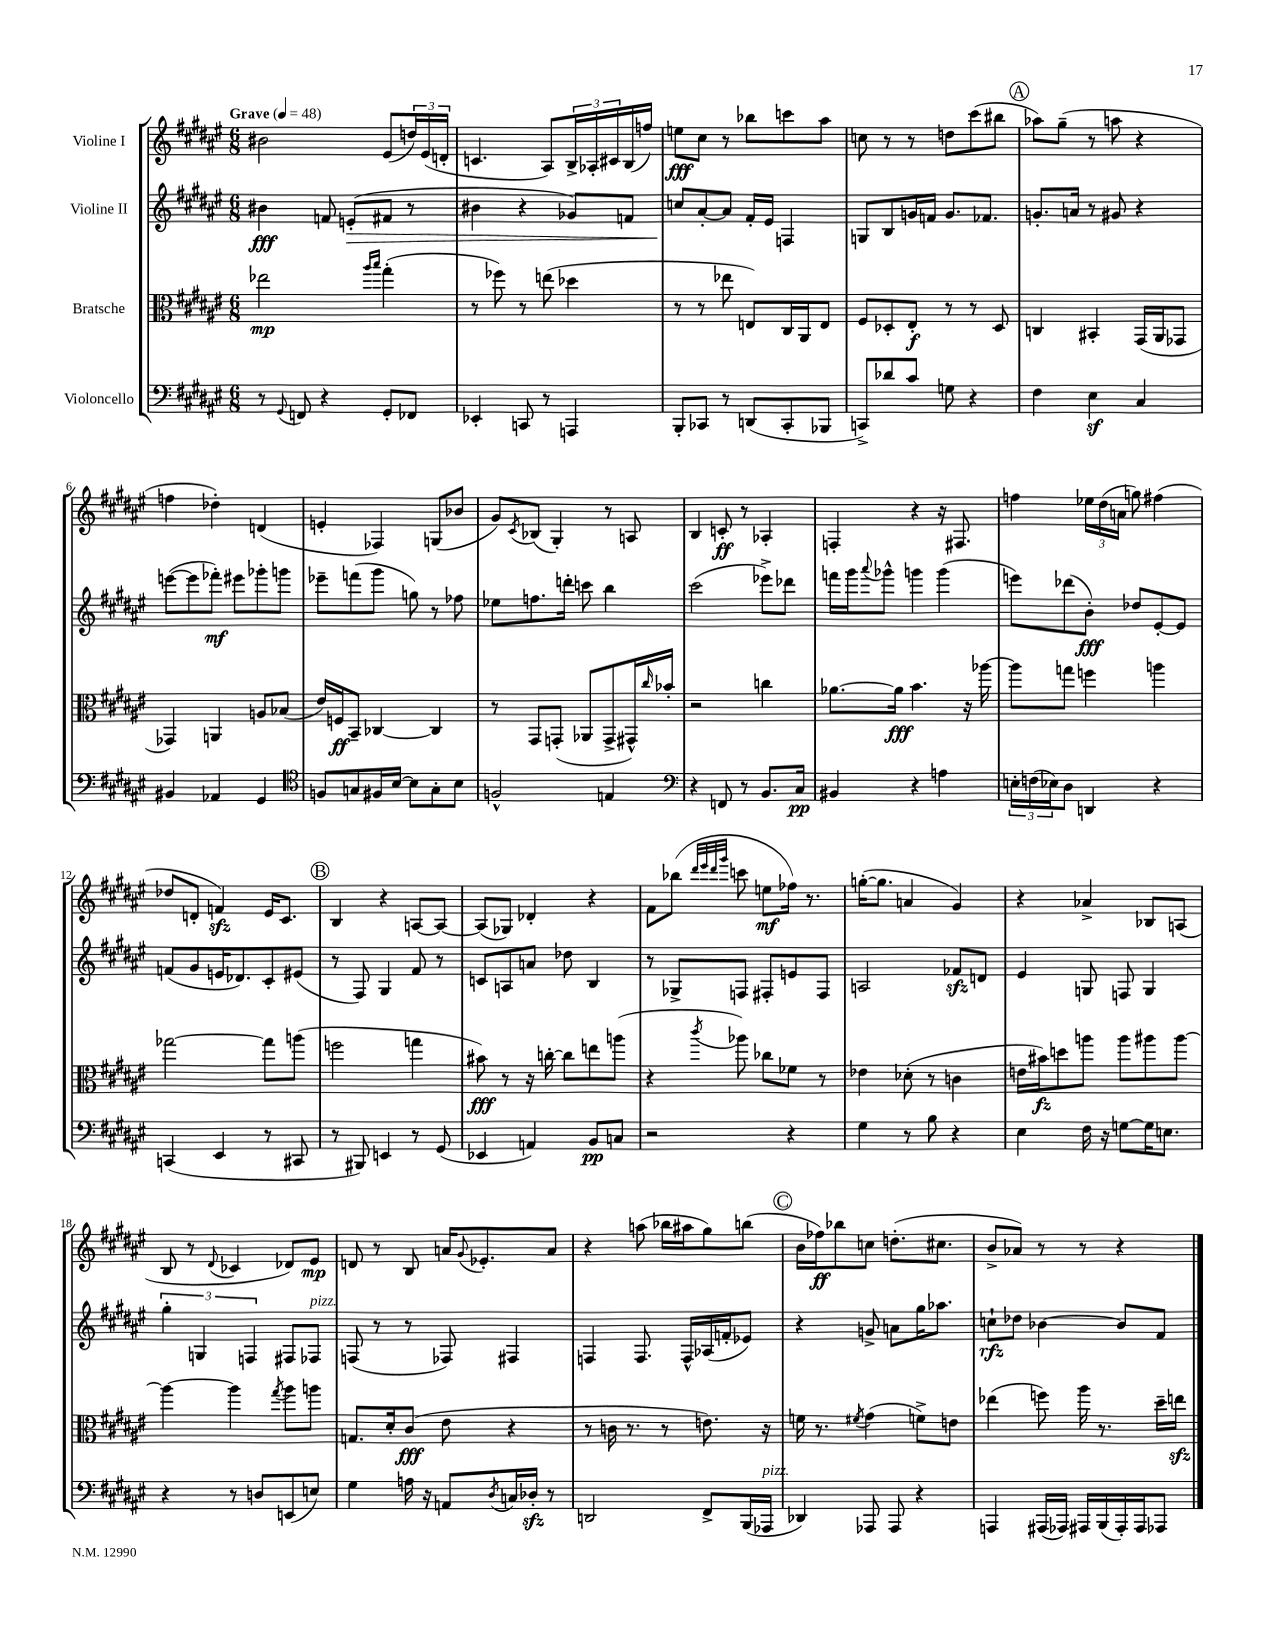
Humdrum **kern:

**kern	**dynam	**kern	**dynam	**kern	**dynam	**kern	**dynam
*part4	*part4	*part3	*part3	*part2	*part2	*part1	*part1
*staff4	*staff4	*staff3	*staff3	*staff2	*staff2	*staff1	*staff1
*I"Violoncello	*	*I"Bratsche	*	*I"Violine II	*	*I"Violine I	*
*clefF4	*	*clefC3	*	*clefG2	*	*clefG2	*
*k[f#c#g#d#a#e#]	*	*k[f#c#g#d#a#e#]	*	*k[f#c#g#d#a#e#]	*	*k[f#c#g#d#a#e#]	*
*M6/8	*	*M6/8	*	*M6/8	*	*M6/8	*
*MM48	*	*MM48	*	*MM48	*	*MM48	*
=1	=1	=1	=1	=1	=1	=1	=1
!	!	!	!	!	!	!LO:TX:a:B:t=Grave	!
8r	.	2ee-X\	mp	4b#X\	fff	2b#X\	.
8qqGG#/	.	.	.	.	.	.	.
8FFn/	.	.	.	.	.	.	.
4r	.	.	.	8fn/	.	.	.
!	!	!	!	!	!LO:HP:b	!	!
.	.	.	.	(8en'/L	>	.	.
.	.	16qqaa#/LL	.	.	.	.	.
.	.	16qqbb/JJ	.	.	.	.	.
8GG#'/L	.	(4gg#'\	.	8f#X/J	.	(8e#/L	.
8FF-X/J	.	.	.	8r	.	24ddn/L)	.
.	.	.	.	.	.	(24e#/	.
.	.	.	.	.	.	24dn'/JJ	.
=2	=2	=2	=2	=2	=2	=2	=2
4EE-X'/	.	8r	.	4b#X\	.	4.cn/	.
.	.	8ff-X\)	.	.	.	.	.
8CCn/	.	8r	.	4r	.	.	.
8r	.	(8een\	.	.	.	8A#/L)	.
4AAAn/	.	4dd-X\	.	8g-X/L)	.	24B^/L	.
.	.	.	.	.	.	24A-X'/	.
.	.	.	.	.	.	24c#X/	.
.	.	.	.	8fn/J	.	(16B/	.
.	.	.	.	.	.	16ffn/JJ)	.
=3	=3	=3	=3	=3	=3	=3	=3
8BBB'/L	.	8r	.	8ccn/L	.	8een\L	fff
8CC-X/J	.	8r	.	[8a#'/	]	8cc#\J	.
8r	.	8ee-X\	.	8a#/J]	.	8r	.
(8DDn/L	.	8En/L)	.	16f#'/LL	.	8bb-X\L	.
.	.	.	.	16e#/JJ	.	.	.
8CC-'/	.	16C#/L	.	4Fn/	.	8cccn\	.
.	.	16AA#/J	.	.	.	.	.
8BBB-X/J	.	8E/J	.	.	.	8aa#\J	.
=4	=4	=4	=4	=4	=4	=4	=4
8CCn^/L)	.	8F#/L	.	8Gn/L	.	8ccn\	.
8d-X/	.	8D-X'/	.	8B/	.	8r	.
8c#/J	.	8E#'/J	f	16gn/L	.	8r	.
.	.	.	.	16fn/JJ	.	.	.
8Gn\	.	8r	.	8.g/L	.	8ddn\L	.
4r	.	8r	.	.	.	(8ccc#\	.
.	.	.	.	8.f-X/J	.	.	.
.	.	8D-/	.	.	.	8bb#X\J	.
!!LO:REH:place=s1:t=A
=5	=5	=5	=5	=5	=5	=5	=5
4F#\	.	4Cn/	.	8.gn'/L	.	8aa-X\L)	.
.	.	.	.	.	.	(8gg#~\J	.
.	.	.	.	16an/Jk	.	.	.
4E#z\	.	4BB#X'/	.	8r	.	8r	.
.	.	.	.	8g#X/	.	8aan\	.
4C#/	.	(16GG#/LL	.	4r	.	4r	.
.	.	16AA#/J	.	.	.	.	.
.	.	8GG-X/J	.	.	.	.	.
!!LO:LB:g=z
=6	=6	=6	=6	=6	=6	=6	=6
4BB#X/	.	4GG-X/)	.	([8eeen\L	.	4ffn\	.
.	.	.	.	8eee\]	.	.	.
4AA-X/	.	4AAn/	.	8fff-X'\J)	mf	4dd-X'\)	.
.	.	.	.	8eee#X\L	.	.	.
4GG#/	.	8An/L	.	8ggg-X'\	.	(4dn/	.
.	.	(8B-X/J	.	8gggn\J	.	.	.
=7	=7	=7	=7	=7	=7	=7	=7
*clefC4	*	*	*	*	*	*	*
8Fn/L	.	16e#/LL)	.	8eee-X~\L	.	4en'/	.
.	.	16Fn/J	ff	.	.	.	.
8Gn/	.	8BB~/J	.	(8fffn\	.	.	.
16F#X/L	.	[4C-X/	.	8ggg#\J	.	4F-X/)	.
[16B/JJ	.	.	.	.	.	.	.
8B\L]	.	.	.	8ggn\)	.	.	.
8G'\	.	4C-/]	.	8r	.	(8Gn/L	.
8B\J	.	.	.	8ff-X\	.	8b-X/J	.
=8	=8	=8	=8	=8	=8	=8	=8
2Fn^^/	.	8r	.	8ee-X\L	.	8g#/L)	.
.	.	.	.	.	.	8qc#/	.
.	.	8GG#/L	.	8.ffn\	.	(8B-X/J	.
.	.	(8GGn'/J	.	.	.	4G#'/)	.
.	.	.	.	16dddn'\Jk	.	.	.
.	.	8AA-X/L	.	8cccn\	.	.	.
4En/	.	8GG^/	.	4bb\	.	8r	.
.	.	16GG#X^^/L)	.	.	.	8An/	.
.	.	16qqcc#/	.	.	.	.	.
.	.	16b-X'/JJ	.	.	.	.	.
=9	=9	=9	=9	=9	=9	=9	=9
*clefF4	*	*	*	*	*	*	*
4r	.	2r	.	(2ccc#\	.	4B/	.
8FFn/	.	.	.	.	.	8cn'/	ff
8r	.	.	.	.	.	8r	.
8.BB/L	.	4ccn\	.	8eee-X^\L)	.	4A-X'/	.
.	.	.	.	8ddd-X\J	.	.	.
16C#/Jk	pp	.	.	.	.	.	.
=10	=10	=10	=10	=10	=10	=10	=10
4BB#X/	.	[8.a-X\L	.	16fffn\LL	.	4Fn'/	.
.	.	.	.	16ggg#\J	.	.	.
.	.	.	.	8qqaaa#/	.	.	.
.	.	.	.	8ggg-X^^\J	.	.	.
.	.	16a-\Jk]	fff	.	.	.	.
4r	.	4.b\	.	4gggn\	.	4r	.
4An\	.	.	.	(4ggg\	.	16r	.
.	.	.	.	.	.	8.F#X/	.
.	.	16r	.	.	.	.	.
.	.	[16aa-X\	.	.	.	.	.
=11	=11	=11	=11	=11	=11	=11	=11
24En'\LL	.	8aa-\L]	.	8eeen\L)	.	4ffn\	.
(24Fn\	.	.	.	.	.	.	.
24E-X\J)	.	.	.	.	.	.	.
8D#\J	.	8ggn\J	.	(8ddd-X\	.	.	.
4DDn/	.	4ffn\	.	8b'\J)	fff	24ee-X\LL	.
.	.	.	.	.	.	(24dd#\	.
.	.	.	.	.	.	24an\JJ	.
.	.	.	.	8dd-X/L	.	8ggn\)	.
4r	.	4aan\	.	[8e#'/	.	(4ff#X\	.
.	.	.	.	8e#/J]	.	.	.
!!LO:LB:g=z
=12	=12	=12	=12	=12	=12	=12	=12
(4CCn/	.	[2gg-X\	.	(8fn/L	.	8dd-X/L	.
.	.	.	.	8g#/	.	8dn'/J	.
4EE#/	.	.	.	16en/K	.	4fnzz/)	.
.	.	.	.	8.d-X/)	.	.	.
8r	.	8gg-\L]	.	8c#'/	.	16e#/KL	.
.	.	.	.	.	.	8.c#/J	.
8CC#X/	.	(8aan\J	.	(8e#X/J	.	.	.
!!LO:REH:place=s1:t=B
=13	=13	=13	=13	=13	=13	=13	=13
8r	.	2ffn\	.	8r	.	4B/	.
8BBB#X/)	.	.	.	8F#/)	.	.	.
4EEn/	.	.	.	4G#/	.	4r	.
8r	.	4ggn\	.	8f#/	.	[8An/L	.
(8GG#/	.	.	.	8r	.	8A/J_	.
=14	=14	=14	=14	=14	=14	=14	=14
4EE-X/	.	8b#X\)	fff	8cn/L	.	(8A/L]	.
.	.	8r	.	8An/	.	8G-X/J)	.
4AAn/)	.	16r	.	8an/J	.	4d-X'/	.
.	.	[16ccn'\	.	.	.	.	.
.	.	8cc\L]	.	8dd-X\	.	.	.
8BB/L	pp	8een\	.	4B/	.	4r	.
8Cn/J	.	(8aan\J	.	.	.	.	.
=15	=15	=15	=15	=15	=15	=15	=15
2r	.	4r	.	8r	.	8f#\L	.
.	.	.	.	8G-X^/L	.	(8bb-X\J	.
.	.	.	.	.	.	32qqddd#/LLL	.
.	.	.	.	.	.	32qqeee#/	.
.	.	.	.	.	.	32qqddd#/	.
.	.	8qccc#/	.	.	.	32qqggg#/JJJ	.
.	.	8aa-X\)	.	8Fn/J	.	8cccn\	.
.	.	8cc-X\L	.	8F#X'/L	.	8een\L	mf
4r	.	8f-X\J	.	8en/	.	16ff-X\Jk)	.
.	.	.	.	.	.	8.r	.
.	.	8r	.	8F#/J	.	.	.
=16	=16	=16	=16	=16	=16	=16	=16
4G#\	.	4e-X\	.	2An/	.	([16ggn'\KL	.
.	.	.	.	.	.	8.gg\J]	.
8r	.	(8d-X'\	.	.	.	4an/	.
8B\	.	8r	.	.	.	.	.
4r	.	4cn\	.	8f-Xzz/L	.	4g#/)	.
.	.	.	.	8dn/J	.	.	.
=17	=17	=17	=17	=17	=17	=17	=17
4E#\	.	16en\LL	.	4e#/	.	4r	.
.	.	16b#X\J)	fz	.	.	.	.
.	.	8ddn\	.	.	.	.	.
16F#\	.	8aan\J	.	8Gn/	.	4a-X^/	.
16r	.	.	.	.	.	.	.
[8Gn\L	.	8aa\L	.	8Fn/	.	.	.
16G\K]	.	8aa#X\	.	4G/	.	8B-X/L	.
8.En\J	.	.	.	.	.	.	.
.	.	[8aa#\J	.	.	.	(8An/J	.
!!LO:LB:g=z
=18	=18	=18	=18	=18	=18	=18	=18
4r	.	4aa#\_	.	6gg#'\	.	8B/	.
.	.	.	.	.	.	8r	.
.	.	.	.	6Gn/	.	.	.
.	.	.	.	.	.	8qqd#/	.
8r	.	4aa#\]	.	.	.	4c-X/	.
.	.	.	.	6Fn/	.	.	.
8Dn/L	.	.	.	.	.	.	.
.	.	8qgg#/	.	.	.	.	.
(8EEn/	.	8aa#\L	.	8F#X/L	.	8d-X/L)	.
!	!	!	!	!LO:TX:a:i:t=pizz.	!	!	!
8En/J)	.	8aan\J	.	8F-X/J	.	8e#/J	mp
=19	=19	=19	=19	=19	=19	=19	=19
4G#\	.	8.Gn/L	.	(8Fn/	.	8dn/	.
.	.	.	.	8r	.	8r	.
.	.	16d#'/k	.	.	.	.	.
16An\	.	(8c#/J	fff	8r	.	8B/	.
16r	.	.	.	.	.	.	.
8AAn/L	.	8e#\	.	8F-X/)	.	16an/KL	.
.	.	.	.	.	.	8qqg#/	.
.	.	.	.	.	.	8.e-X'/	.
8qD#/	.	.	.	.	.	.	.
16Cn/L	.	4r	.	4F#X/	.	.	.
16D-Xzz'/JJ	.	.	.	.	.	.	.
8r	.	.	.	.	.	8a/J	.
=20	=20	=20	=20	=20	=20	=20	=20
2DDn/	.	8r	.	4Fn/	.	4r	.
.	.	16cn\	.	.	.	.	.
.	.	8.r	.	.	.	.	.
.	.	.	.	8.F/	.	(8aan\	.
.	.	8r	.	.	.	16bb-X\LL	.
.	.	.	.	16F^^/LL	.	16aa#X\J	.
8FF#^/L	.	8.en\)	.	(16A-X/	.	8gg#\)	.
.	.	.	.	16fn'/J	.	.	.
(16BBB/L	.	.	.	8e-X/J)	.	(8bbn\J	.
!LO:TX:a:i:t=pizz.	!	!	!	!	!	!	!
16AAA-X/JJ	.	16r	.	.	.	.	.
!!LO:REH:place=s1:t=C
=21	=21	=21	=21	=21	=21	=21	=21
4DD-X/)	.	16fn\	.	4r	.	16b\LL	.
.	.	8.r	.	.	.	16ff-X\J)	ff
.	.	.	.	.	.	8bb-X\	.
.	.	8qf#X/	.	.	.	.	.
8AAA-X/	.	(4g#\	.	8gn^/	.	8ccn\J	.
8AAA-/	.	.	.	8an\L	.	(8.ddn'\L	.
4r	.	8fn^\L)	.	16gg#\K	.	.	.
.	.	.	.	8.aa-X\J	.	8.cc#X\J	.
.	.	8en\J	.	.	.	.	.
=22	=22	=22	=22	=22	=22	=22	=22
4AAAn/	.	(4ee-X\	.	8ccn`\L	rfz	8b^/L	.
.	.	.	.	8dd-X\J	.	8a-X/J)	.
(16AAA#X/LL	.	8ffn\)	.	[4b-X\	.	8r	.
16AAA-X/JJ)	.	.	.	.	.	.	.
16AAA#X/LL	.	16aa#\	.	.	.	8r	.
(16BBB/	.	8.r	.	.	.	.	.
16AAA#'/)	.	.	.	8b-/L]	.	4r	.
16AAA#/J	.	.	.	.	.	.	.
8AAA-X/J	.	16dd#~\LL	.	8f#/J	.	.	.
.	.	16eenzz\JJ	.	.	.	.	.
==	==	==	==	==	==	==	==
*-	*-	*-	*-	*-	*-	*-	*-
